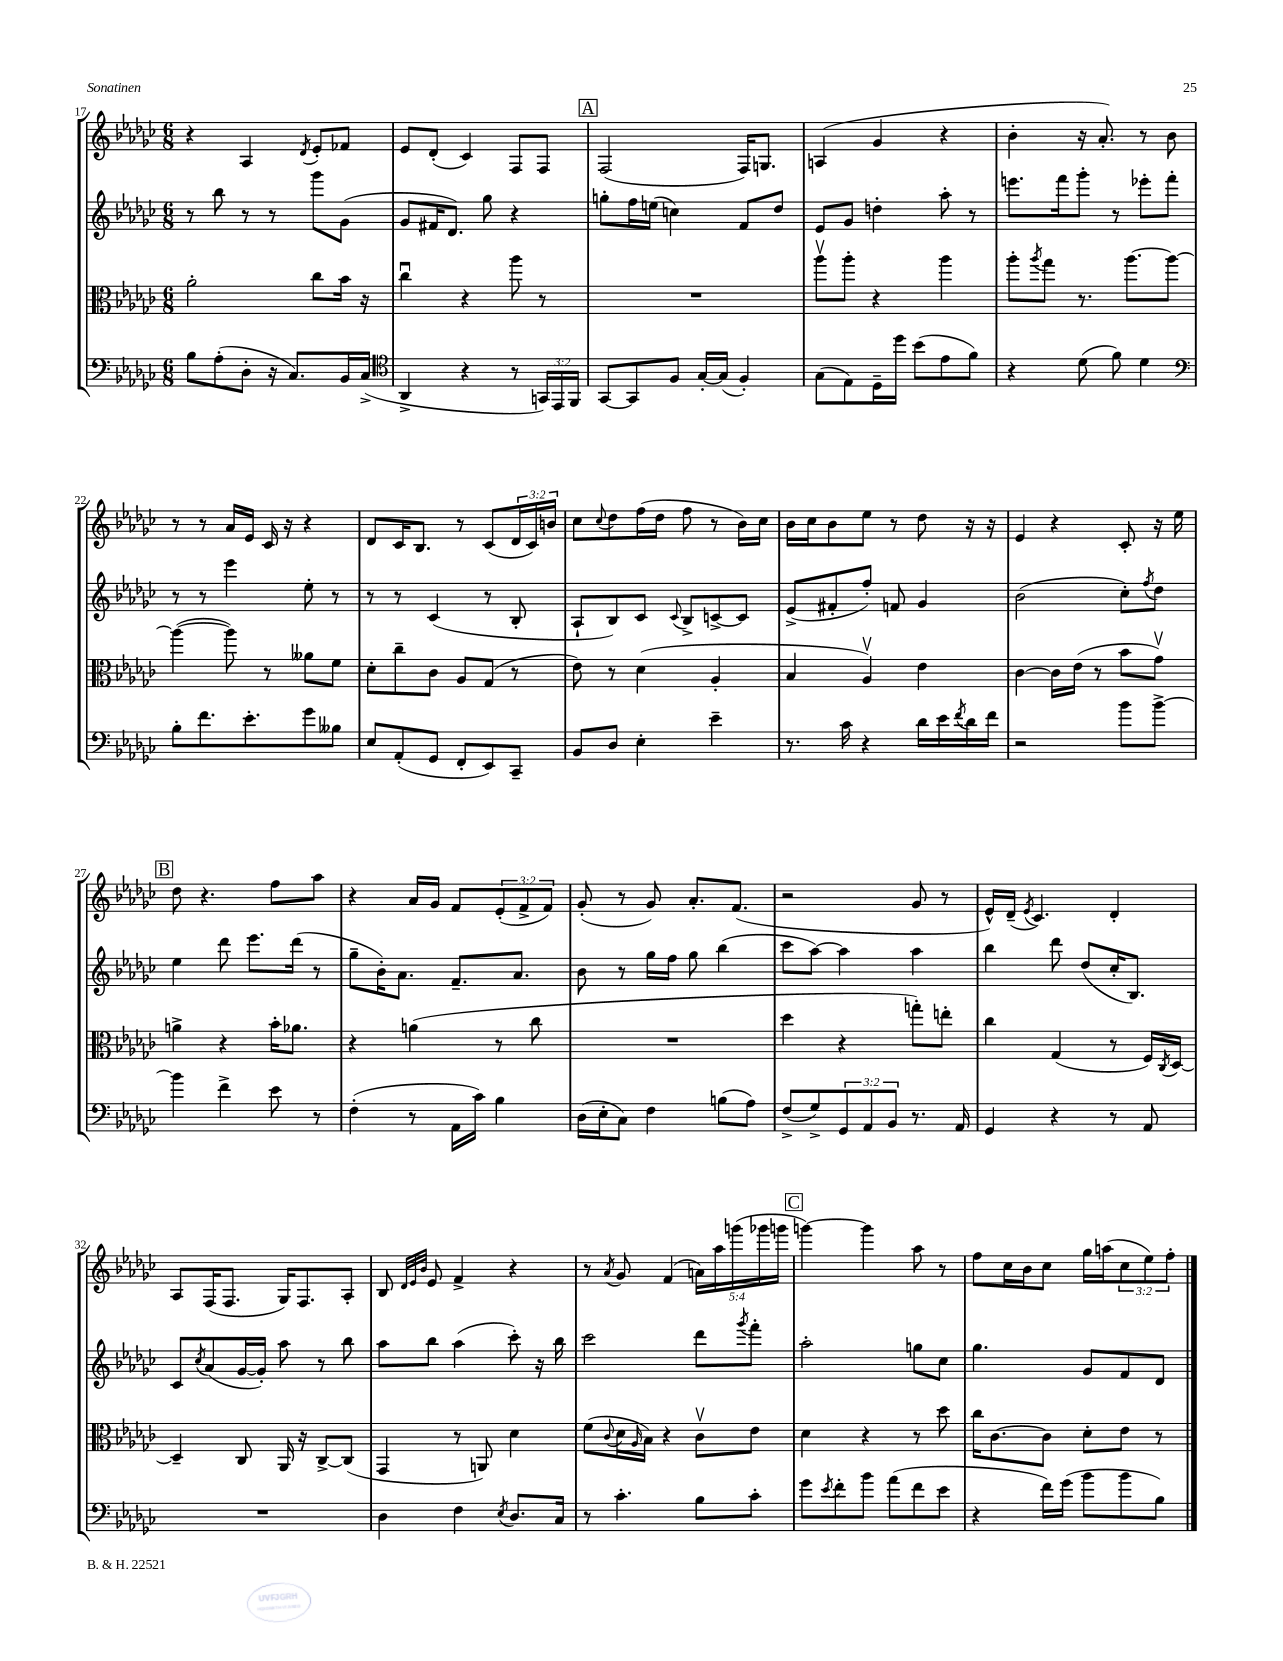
<<
\new StaffGroup <<
\new Staff = "s0" {
    \clef treble \key ges \major \numericTimeSignature \time 6/8 \override Staff.TupletNumber.text = #tuplet-number::calc-fraction-text
    r4 aes4 \acciaccatura { des'8 } ees'8-. fes'8 |
    ees'8 des'8-.( ces'4) f8 f8 |
    \mark \markup { \box "A" } f2( f16) g8. |
    a4( ges'4 r4 |
    bes'4-. r16 aes'8.-.) r8 bes'8 |
    r8 r8 aes'16 ees'16 ces'16 r16 r4 |
    des'8 ces'16 bes8. r8 ces'8( \tuplet 3/2 { des'16 ces'16) b'16 } |
    ces''8 \appoggiatura { ces''8 } des''8 f''16( des''16 f''8 r8 bes'16) ces''16 |
    bes'16 ces''16 bes'8 ees''8 r8 des''8 r16 r16 |
    ees'4 r4 ces'8-. r16 ees''16 |
    \mark \markup { \box "B" } des''8 r4. f''8 aes''8 |
    r4 aes'16 ges'16 f'8 \tuplet 3/2 { ees'8-.( f'8-> f'8) } |
    ges'8-.( r8 ges'8) aes'8.-. f'8.( |
    r2 ges'8 r8 |
    ees'16-^) des'16--( \acciaccatura { ees'8 } ces'4.) des'4-. |
    aes8 f16( f8. ges16) f8. aes8-. |
    bes8 \grace { des'32 ees'32 bes'32 } ees'8 f'4-> r4 |
    r8 \acciaccatura { aes'8 } ges'8 f'4( \tuplet 5/4 { a'16) aes''16 g'''16( ges'''16 g'''16 } |
    \mark \markup { \box "C" } g'''4~) g'''4 aes''8 r8 |
    f''8 ces''16 bes'16 ces''8 ges''16 a''16( \tuplet 3/2 { ces''8 ees''8) f''8-. } \bar "|." |
}
\new Staff = "s1" {
    \clef treble \key ges \major \numericTimeSignature \time 6/8
    r8 bes''8 r8 r8 ges'''8 ges'8( |
    ges'8 fis'16 des'8.) ges''8 r4 |
    \mark \markup { \box "A" } g''8-. f''16 e''16( c''4) f'8 des''8 |
    ees'8 ges'8 d''4-. aes''8-. r8 |
    e'''8. f'''16 ges'''8-. r8 ees'''8-. f'''8-. |
    r8 r8 ees'''4 ees''8-. r8 |
    r8 r8 ces'4( r8 bes8-. |
    aes8-! bes8) ces'8 \appoggiatura { ces'8 } bes8-> c'8~-> c'8 |
    ees'8->( fis'8-. f''8-.) f'8 ges'4 |
    bes'2( ces''8-.) \acciaccatura { f''8 } des''8 |
    \mark \markup { \box "B" } ees''4 des'''8 ees'''8. des'''16( r8 |
    ges''8-- bes'16-.) aes'8. f'8.-- aes'8. |
    bes'8 r8 ges''16 f''16 ges''8 bes''4( |
    ces'''8 aes''8~) aes''4 aes''4 |
    bes''4 des'''8 des''8( ces''16-. bes8.) |
    ces'8 \acciaccatura { ces''8 } aes'8( ges'16~ ges'16-.) aes''8 r8 bes''8 |
    aes''8 bes''8 aes''4( ces'''8-.) r16 bes''16 |
    ces'''2 des'''8 \acciaccatura { ges'''8 } f'''8-. |
    \mark \markup { \box "C" } aes''2-. g''8 ces''8 |
    ges''4. ges'8 f'8 des'8 \bar "|." |
}
\new Staff = "s2" {
    \clef alto \key ges \major \numericTimeSignature \time 6/8
    aes'2-. ces''8 bes'16 r16 |
    ces''4\downbow r4 aes''8 r8 |
    \mark \markup { \box "A" } R2. |
    aes''8\upbow aes''8-. r4 aes''4 |
    aes''8-. \acciaccatura { aes''8 } ges''8 r8. aes''8.~ aes''8~ |
    aes''4~( aes''8) r8 aeses'8 f'8 |
    des'8-. ces''8-- ces'8 aes8 ges8( r8 |
    ees'8) r8 des'4( aes4-. |
    bes4 aes4\upbow) ees'4 |
    ces'4~ ces'16 ees'16( r8 bes'8 ges'8\upbow) |
    \mark \markup { \box "B" } a'4-> r4 bes'16-. aes'8. |
    r4 a'4( r8 ces''8 |
    R2. |
    des''4 r4 g''8-.) e''8-. |
    ces''4 ges4( r8 f16) \acciaccatura { ces8 } des16~ |
    des4-- ces8 aes,16 r16 ces8~-> ces8( |
    ges,4 r8 a,8) des'4 |
    f'8( \appoggiatura { ces'8 } des'16 \grace { aes16 } bes16) r4 ces'8\upbow ees'8 |
    \mark \markup { \box "C" } des'4 r4 r8 des''8 |
    ces''16 ces'8.~ ces'8 des'8-. ees'8 r8 \bar "|." |
}
\new Staff = "s3" {
    \clef bass \key ges \major \numericTimeSignature \time 6/8 \override Staff.TupletNumber.text = #tuplet-number::calc-fraction-text
    bes8 aes8-.( des8-. r16 ces8.) bes,16 ces16->( |
    \clef tenor aes,4-> r4 r8 \tuplet 3/2 { g,16) ees,16 f,16 } |
    \mark \markup { \box "A" } ges,8~ ges,8 f8 ges16~-. ges16( f4-.) |
    ges8( ees8) des16-- des''16 bes'8( ees'8 f'8) |
    r4 des'8( f'8) des'4 |
    \clef bass bes8-. f'8. ees'8.-. ges'8 beses8 |
    ees8 aes,8-.( ges,8 f,8-. ees,8) ces,8-- |
    bes,8 des8 ees4-. ees'4-- |
    r8. ces'16 r4 des'16 ees'16 \acciaccatura { f'8 } des'16 f'16 |
    r2 bes'8 bes'8~-> |
    \mark \markup { \box "B" } bes'4 f'4-> ees'8 r8 |
    f4-.( r8 aes,16 ces'16) bes4 |
    des16( ees16-. ces8) f4 b8( aes8) |
    f8->( ges8->) \tuplet 3/2 { ges,8 aes,8 bes,8 } r8. aes,16 |
    ges,4 r4 r8 aes,8 |
    R2. |
    des4 f4 \acciaccatura { ees8 } des8. ces16 |
    r8 ces'4.-. bes8 ces'8-. |
    \mark \markup { \box "C" } ges'8 \acciaccatura { ees'8 } f'8-. bes'8 aes'8( f'8 ees'8 |
    r4 f'16) ges'16( bes'8 bes'8 bes8) \bar "|." |
}
>>
>>
\layout { \context { \Score currentBarNumber = #17 } }
